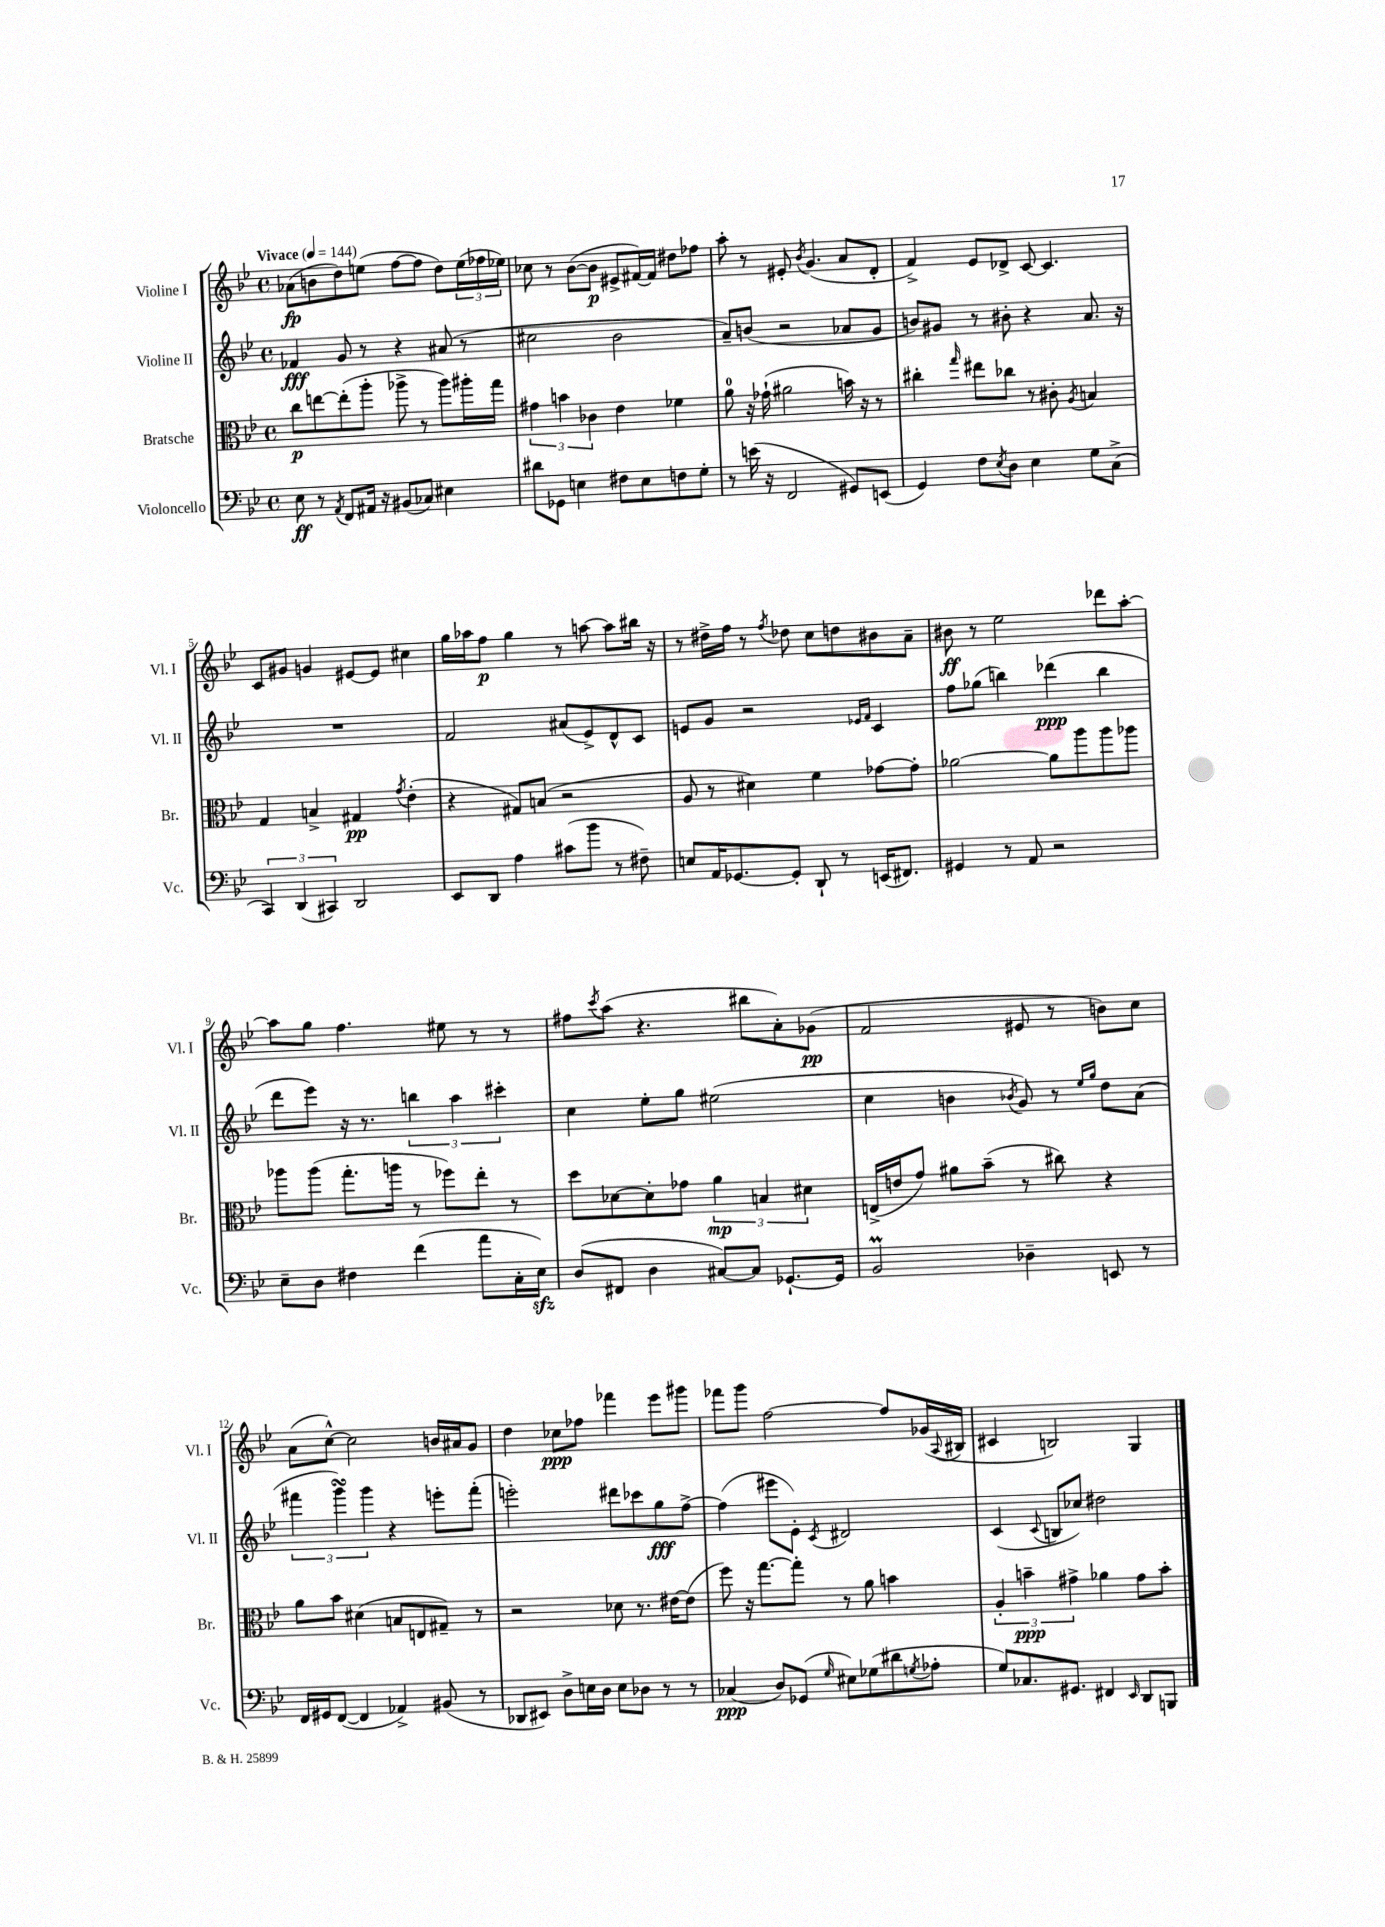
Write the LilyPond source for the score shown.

<<
\new StaffGroup <<
\new Staff = "s0" \with { instrumentName = "Violine I" shortInstrumentName = "Vl. I" } {
    \clef treble \key bes \major \defaultTimeSignature \time 4/4 \tempo "Vivace" 4 = 144
    aes'8\fp( b'8 d''8) e''8( f''8~ f''8 d''8) \tuplet 3/2 { e''16( fes''16 ees''16) } |
    ces''8 r8 bes'8~( bes'8\p eis'8-> fis'16~) fis'16 dis''8 fes''8 |
    a''8-. r8 eis'8-. \acciaccatura { bes'8 } g'4.( a'8 d'8-. |
    f'4->) ees'8 des'8-> c'8~ c'4. |
    c'8 gis'8 g'4 eis'8~ eis'8 cis''4 |
    g''16 aes''16 f''8\p g''4 r8 a''8~ a''8 bis''16 r16 |
    r8 dis''16-> f''16 r8 \acciaccatura { f''8 } des''8 c''8 d''8 bis'8 a'8-- |
    bis'8\ff r8 ees''2 des'''8 a''8~-. |
    a''8 g''8 f''4. eis''8 r8 r8 |
    fis''8 \acciaccatura { c'''8 } a''8( r4. bis''8 a'8-.) ges'8\pp( |
    f'2 eis'8 r8 b'8) c''8 |
    a'8( c''8~-^) c''2 b'16 ais'16 g'8 |
    d''4 ces''8\ppp fes''8 fes'''4 ees'''8 gis'''8 |
    fes'''8 g'''8 f''2~ f''8 ges'16( \appoggiatura { a8 } bis16 |
    cis'4 b2) g4 \bar "|." |
}
\new Staff = "s1" \with { instrumentName = "Violine II" shortInstrumentName = "Vl. II" } {
    \clef treble \key bes \major \defaultTimeSignature \time 4/4
    fes'4\fff g'8 r8 r4 ais'8( r8 |
    cis''2 bes'2 |
    a'8--) b'8( r2 aes'8 g'8 |
    b'8) gis'8 r8 bis'8-. r4 a'8. r16 |
    R1 |
    f'2 ais'8( ees'8->) d'8-^ c'8 |
    e'8 g'8 r2 \grace { ees'16 f'16 } c'4 |
    f''8 ges''8( b''4) des'''4\ppp( b''4 |
    d'''8 ees'''8) r16 r8. \tuplet 3/2 { b''4 a''4 cis'''4-. } |
    c''4 ees''8-. g''8 eis''2( |
    c''4 b'4 \acciaccatura { bes'8 } g'8) r8 \grace { ees''16 g''16 } d''8 a'8( |
    \tuplet 3/2 { fis'''4 g'''4\turn) g'''4 } r4 e'''8-. fis'''8-.( |
    e'''2-.) dis'''8 ces'''8 g''8\fff f''8~-> |
    f''4( eis'''8 ees'8-.) \acciaccatura { c'8 } dis'2 |
    c'4( \appoggiatura { c'8 } b8 ces''8) dis''2 \bar "|." |
}
\new Staff = "s2" \with { instrumentName = "Bratsche" shortInstrumentName = "Br." } {
    \clef alto \key bes \major \defaultTimeSignature \time 4/4
    c''8\p e''8~ e''8-.( a''8-. aes''8-> r8 aes''8) ais''16-. g''16 |
    \tuplet 3/2 { gis'4 b'4 ces'4 } ees'4 fes'4 |
    a'8-0 r16 ges'16-!( ais'2 b'16) r16 r8 |
    cis''4-. \grace { g''16 } eis''8 ces''8 r8 cis'8-. \acciaccatura { a8 } b4 |
    g4 b4-> gis4\pp \acciaccatura { g'8 } ees'4-.( |
    r4 gis8) b8( r2 |
    a8 r8 dis'4) f'4 ges'8~ ges'8-. |
    aes'2~ aes'8 a''8 a''8 aes''8 |
    aes''8 aes''8( g''8.-. a''16 r8 fes''8) ees''8-. r8 |
    d''8 des'8~ des'8-. ges'8 \tuplet 3/2 { a'4\mp b4 dis'4 } |
    e16->( e'16 g'8) ais'8 bes'8--( r8 cis''8) r4 |
    a'8 bes'8 dis'4( b8 e8 gis8--) r8 |
    r2 des'8 r8. eis'16~ eis'8( |
    f''8) r16 g''8.~ g''8-. r8 a'8 b'4 |
    \tuplet 3/2 { a4-. b'4--\ppp gis'4-> } aes'4 gis'8 b'8-. \bar "|." |
}
\new Staff = "s3" \with { instrumentName = "Violoncello" shortInstrumentName = "Vc." } {
    \clef bass \key bes \major \defaultTimeSignature \time 4/4
    ees8\ff r8 \acciaccatura { a,8 } f,8 ais,16 r16 bis,8( ces8) eis4 |
    dis'8 ges,8 e4 fis8 e8 f8 g8-. |
    r8 e'16( r16 f,2 gis,8) e,8( |
    g,4) f8 \acciaccatura { ees8 } d8 ees4 g8 c8->( |
    \tuplet 3/2 { c,4) d,4( cis,4) } d,2 |
    ees,8 d,8 a4 cis'8( bes'8 r8 fis8--) |
    e8 a,16 ges,8.~ ges,8-. d,8-! r8 e,16( fis,8.) |
    gis,4 r8 a,8 r2 |
    ees8-- d8 fis4 f'4( a'8 c16-. ees16\sfz) |
    d8( fis,8 d4 cis8~) cis8 ges,8.~-! ges,16 |
    bes,2\prall des4-- e,8 r8 |
    f,16 gis,16 f,8~( f,4 aes,4->) bis,8( r8 |
    des,8 eis,8) d8-> e16 d16 e8 des8 r8 r8 |
    ces4\ppp( d8) ges,8( \grace { g16 } eis8) ges8( dis'8 \acciaccatura { g8 } aes8-. |
    g8) ces8. gis,8. fis,4 \grace { ees,16 } d,8 b,,8 \bar "|." |
}
>>
>>
